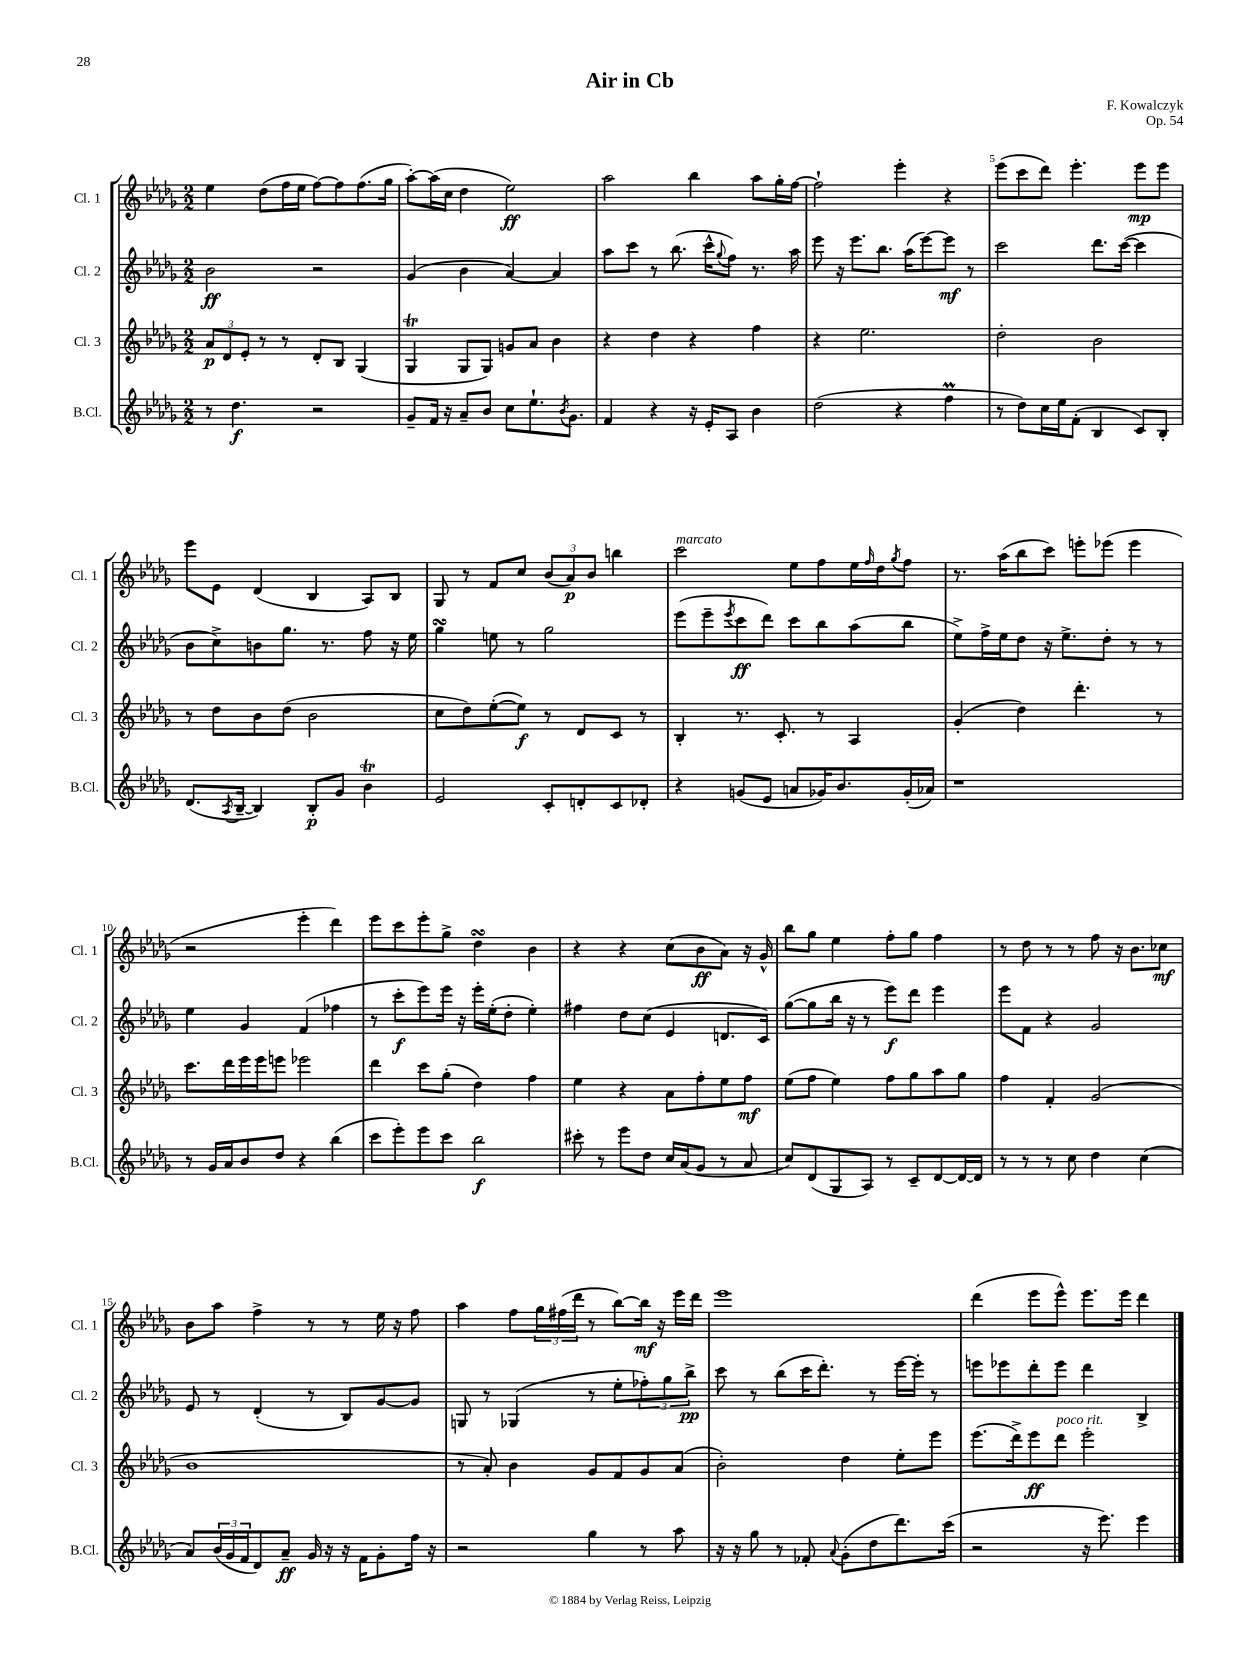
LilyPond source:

\header { title = "Air in Cb" composer = "F. Kowalczyk" opus = "Op. 54" }
<<
\new StaffGroup <<
\new Staff = "s0" \with { instrumentName = "Cl. 1" shortInstrumentName = "Cl. 1" } {
    \clef treble \key des \major \numericTimeSignature \time 2/2
    ees''4 des''8( f''16 ees''16 f''8~) f''8 f''8.( ges''16 |
    aes''8~-.) aes''16( c''16 des''4 ees''2\ff) |
    aes''2 bes''4 aes''8 ges''16-. f''16~ |
    f''2-! ees'''4-. r4 |
    ees'''8( c'''8 des'''8) ees'''4.-. ees'''8\mp ees'''8 |
    ees'''8 ees'8 des'4( bes4 aes8) bes8 |
    ges8 r8 f'8 c''8 \tuplet 3/2 { bes'8( aes'8\p) bes'8 } b''4 |
    c'''2^\markup { \italic "marcato" } ees''8 f''8 ees''16 \grace { f''16 } des''16 \acciaccatura { ges''8 } f''8 |
    r8. aes''16( bes''8 c'''8) e'''8-. ees'''8( ees'''4 |
    r2 ees'''4-. des'''4) |
    ees'''8 c'''8 ees'''8-. ges''8-> des''4\turn bes'4 |
    r4 r4 c''8( bes'8\ff aes'8) r16 ges'16-^ |
    bes''8 ges''8 ees''4 f''8-. ges''8 f''4 |
    r8 des''8 r8 r8 f''8 r16 bes'8. ces''8\mf |
    bes'8 aes''8 f''4-> r8 r8 ees''16 r16 f''8 |
    aes''4 f''8 \tuplet 3/2 { ges''16 fis''16( des'''16 } r8 bes''8~) bes''16\mf r16 ees'''16 des'''16 |
    ees'''1 |
    des'''4( ees'''8 ees'''8-^) ees'''8. ees'''16 des'''4 \bar "|." |
}
\new Staff = "s1" \with { instrumentName = "Cl. 2" shortInstrumentName = "Cl. 2" } {
    \clef treble \key des \major \numericTimeSignature \time 2/2
    bes'2\ff r2 |
    ges'4( bes'4 aes'4~) aes'4 |
    aes''8 c'''8 r8 bes''8.( c'''16-^ \appoggiatura { ges''8 } f''8) r8. aes''16 |
    ees'''8 r16 ees'''8. bes''8. aes''16( ees'''8~) ees'''8\mf r8 |
    c'''2 des'''8. c'''16~( c'''4 |
    bes'8 c''8->) b'8 ges''8. r8. f''8 r16 ees''16 |
    ges''4\turn e''8 r8 ges''2 |
    ees'''8( ees'''8-- \acciaccatura { ees'''8 } c'''8\ff des'''8) c'''8 bes''8 aes''8( bes''8 |
    ees''8->) f''16-> ees''16 des''8 r16 ees''8.-> des''8-. r8 r8 |
    ees''4 ges'4 f'4( fes''4 |
    r8 c'''8-.\f ees'''8) ees'''16 r16 ees'''16-. ees''16-.( des''8-. ees''4-.) |
    fis''4 des''8 c''8( ees'4 d'8. c'16) |
    ges''8~( ges''8 bes''16 r16 r8 ees'''8\f) des'''8 ees'''4 |
    ees'''8 f'8 r4 ges'2 |
    ees'8 r8 des'4-.( r8 bes8) ges'8~ ges'8 |
    g8 r8 ges4( r8 ees''8-. \tuplet 3/2 { fes''8-.) ges''8 bes''8->\pp } |
    c'''8 r8 bes''8( c'''16 des'''8.-.) r8 ees'''16~ ees'''16-. r8 |
    e'''8 ees'''8 des'''8-. ees'''8 des'''4 bes4-> \bar "|." |
}
\new Staff = "s2" \with { instrumentName = "Cl. 3" shortInstrumentName = "Cl. 3" } {
    \clef treble \key des \major \numericTimeSignature \time 2/2
    \tuplet 3/2 { aes'8\p des'8 ees'8-. } r8 r8 des'8-. bes8 ges4( |
    ges4\trill ges8 ges8) g'8 aes'8 bes'4 |
    r4 des''4 r4 f''4 |
    r4 ees''2. |
    des''2-. bes'2 |
    r8 des''8 bes'8 des''8( bes'2 |
    c''8 des''8) ees''8~-.( ees''8\f) r8 des'8 c'8 r8 |
    bes4-. r8. c'8.-. r8 aes4 |
    ges'4-.( des''4) des'''4.-. r8 |
    c'''8. des'''16 ees'''16 ees'''16 e'''8 ees'''2 |
    des'''4 c'''8 ges''8-.( des''4) f''4 |
    ees''4 r4 aes'8 f''8-. ees''8 f''8\mf |
    ees''8( f''8 ees''4) f''8 ges''8 aes''8 ges''8 |
    f''4 f'4-. ges'2( |
    bes'1 |
    r8 aes'8-.) bes'4 ges'8 f'8 ges'8 aes'8( |
    bes'2-.) des''4 ees''8-. ees'''8 |
    ees'''8.( des'''16->) ees'''8\ff des'''8^\markup { \italic "poco rit." } ees'''2-. \bar "|." |
}
\new Staff = "s3" \with { instrumentName = "B.Cl." shortInstrumentName = "B.Cl." } {
    \clef treble \key des \major \numericTimeSignature \time 2/2
    r8 des''4.\f r2 |
    ges'8-- f'16 r16 aes'8-- bes'8 c''8 ees''8.-! \acciaccatura { bes'8 } ges'8. |
    f'4 r4 r16 ees'16-. aes8 bes'4 |
    des''2( r4 f''4\prall |
    r8 des''8) c''16 ees''16 f'8-.( bes4 c'8) bes8-. |
    des'8.( \acciaccatura { aes8 } bes16~-- bes4) bes8-.\p ges'8 bes'4\trill |
    ees'2 c'8-. d'8-. c'8 des'8-. |
    r4 g'8( ees'8 a'8 ges'16) bes'8. ges'16-.( aes'16) |
    r1 |
    r8 ges'16 aes'16 bes'8 des''8 r4 bes''4( |
    c'''8 ees'''8-.) ees'''8 c'''8 bes''2\f |
    cis'''8-. r8 ees'''8 des''8 c''16 aes'16( ges'8 r8 aes'8 |
    c''8) des'8( ges8 aes8) r8 c'8-- des'8~ des'16~ des'16 |
    r8 r8 r8 c''8 des''4 c''4( |
    aes'8) \tuplet 3/2 { bes'16( ges'16 f'16 } des'8) aes'8--\ff ges'16 r16 r16 f'16 ges'8-. f''16 r16 |
    r2 ges''4 r8 aes''8 |
    r16 r16 ges''8 r8 fes'8-. \appoggiatura { aes'8 } ges'8-.( des''8 des'''8.) c'''16( |
    r2 r16 ees'''8.) ees'''4 \bar "|." |
}
>>
>>
\layout { \context { \Score \override BarNumber.break-visibility = ##(#f #t #t) barNumberVisibility = #(every-nth-bar-number-visible 5) } }
